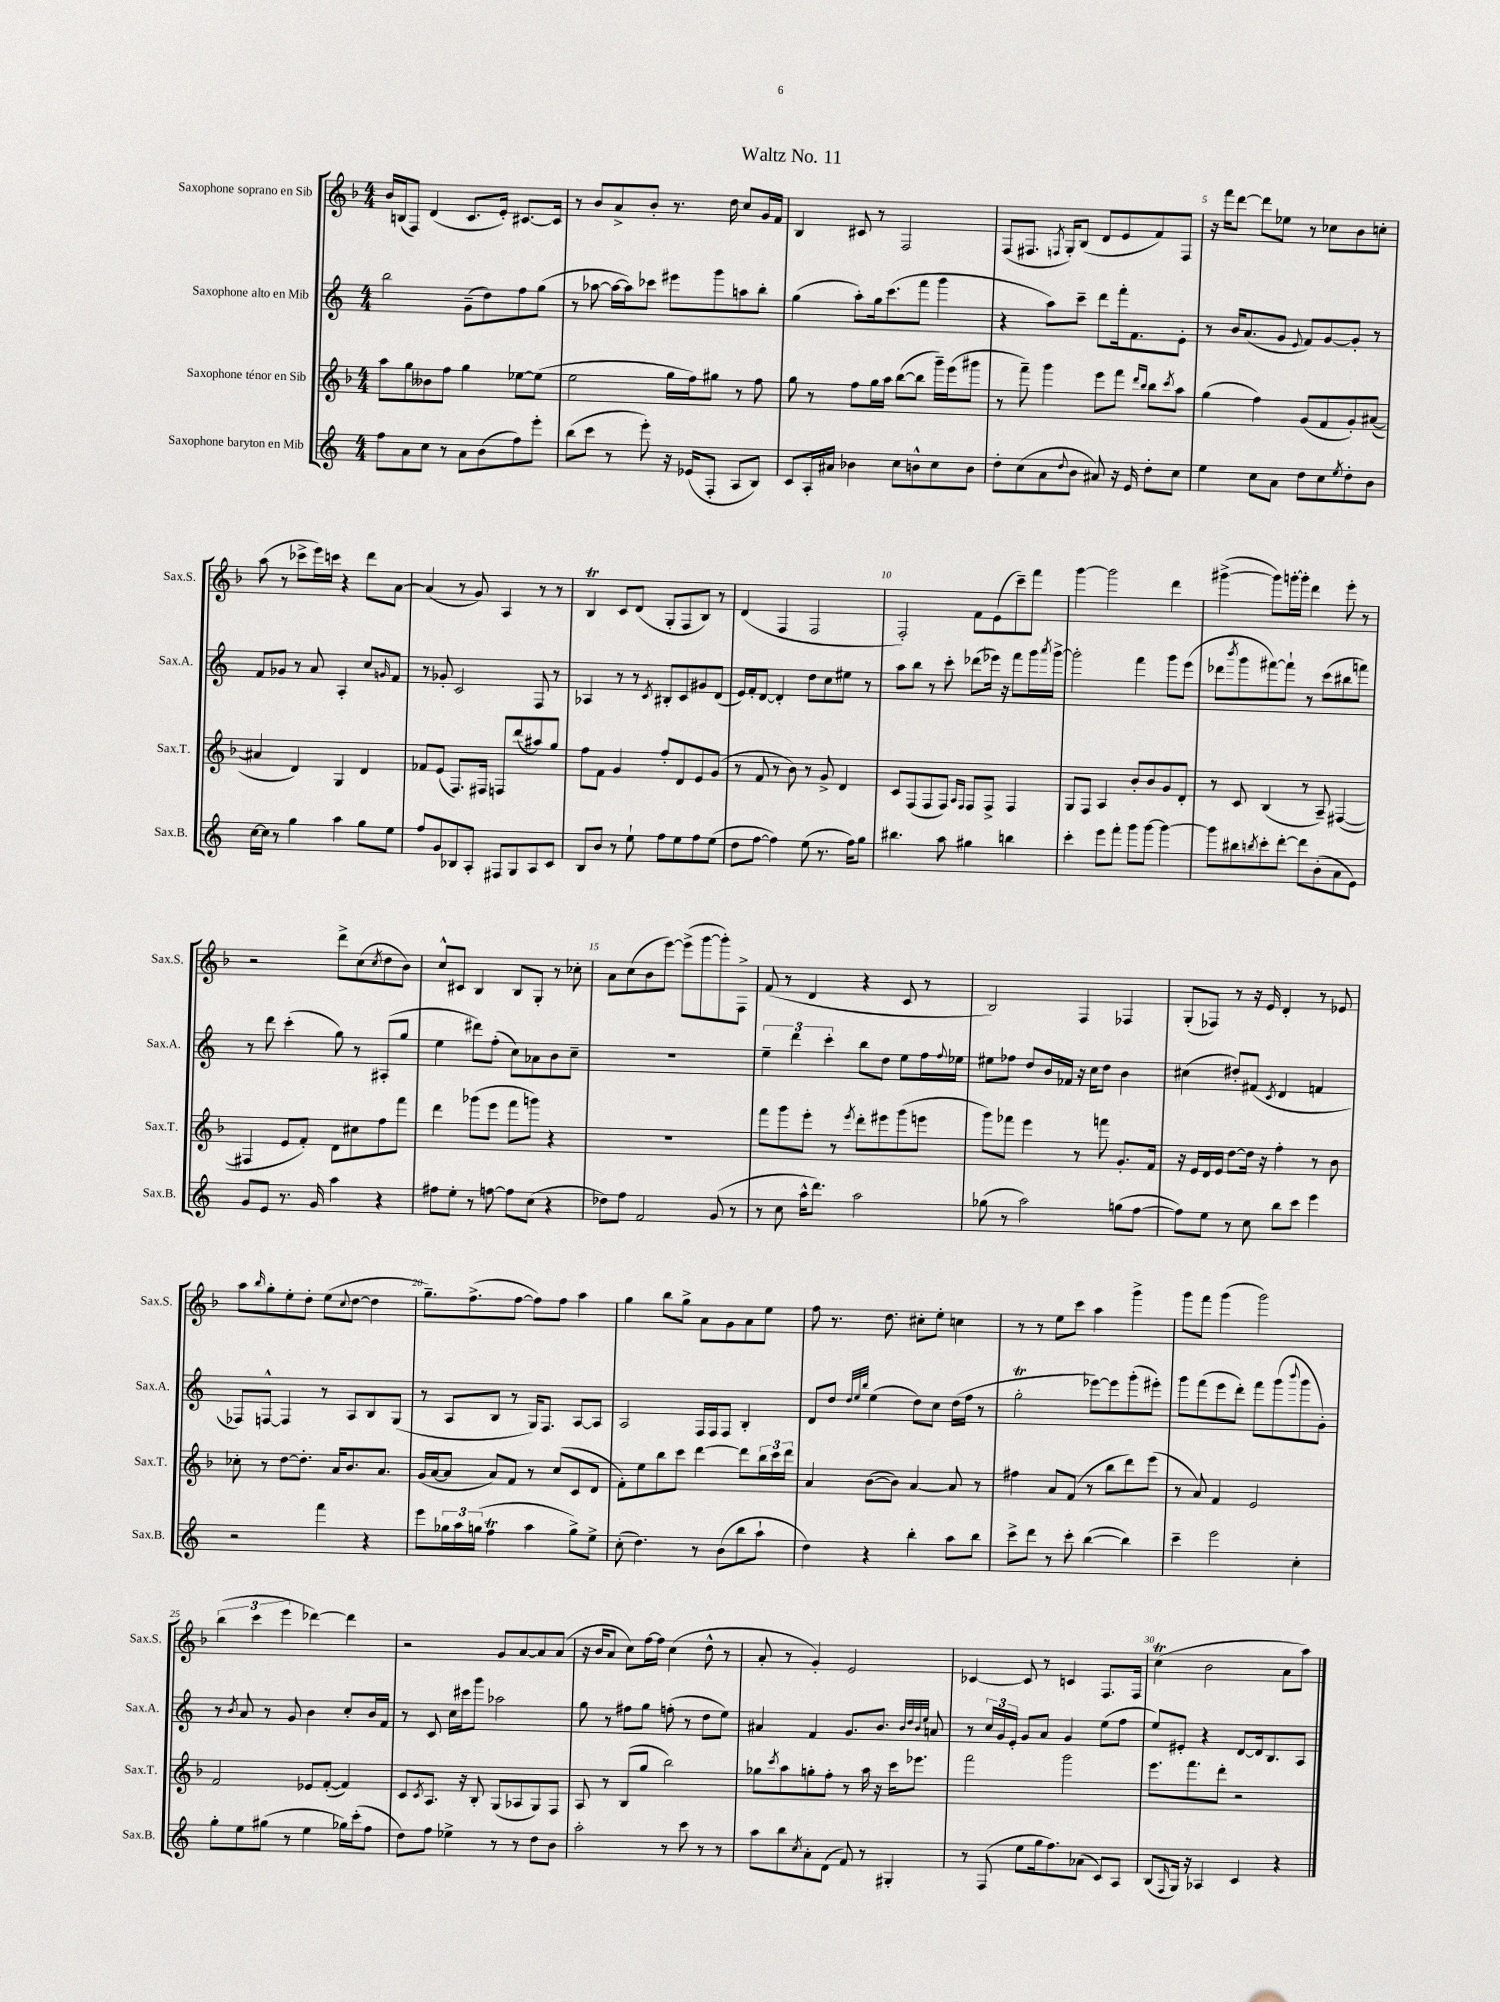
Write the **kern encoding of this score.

**kern	**kern	**kern	**kern
*staff4	*staff3	*staff2	*staff1
*clefG2	*clefG2	*clefG2	*clefG2
*k[]	*k[b-]	*k[]	*k[b-]
*M4/4	*M4/4	*M4/4	*M4/4
8ff\L	8aa\L	2bb\	16b-/LL
.	.	.	(16B/J
8a\	8gg\	.	8F/J)
8cc\J	8b--\	.	(4d/
8r	8ff\J	.	.
8a\L	4gg\	(8g~\L	8.c/L
(8b\	.	8dd\)	.
.	.	.	16e'/Jk)
8ff\)	[8ee-\L	8ff\	[8.c#/L
8eee'\J	(8ee-\]J	(8gg\J	.
.	.	.	16c#/]Jk
=	=	=	=
(8bb\L	2ee\	8r	8r
8ccc\J	.	[8aa-\	8b-/L
8r	.	16aa-\_LL	8a^/
.	.	16aa-\]J)	.
8eee'\)	.	8ccc-\J	8b-'/J
16r	16gg\LL	8eee#\L	8.r
(16e-/LK	16ff\J)	.	.
8F'/J	8gg#\J	8ggg\	.
.	.	.	16dd\
8A/L	8r	8aa\	8cc/L
8B/J)	8ff\	8bb'\J	16g/L
.	.	.	16f/JJ
=	=	=	=
8c/L	8gg\	(4gg\	4B-/
16A'/L	8r	.	.
16a#/JJ	.	.	.
4b-\	8ff\L	8aa'\L)	8c#/
.	16gg\L	16gg\k	8r
.	16aa\JJ	(8.ccc\	.
8cc\L	([8bb-\L	.	2F/
8b^^\	8bb-\]J	8fff\J	.
8cc\	16ggg~\LL)	4ggg\	.
.	(16eee\J	.	.
8b\J	8ggg#\J	.	.
=	=	=	=
8dd'\L	8r	4r	(8F/L
(8cc\	8fff~\)	.	8.F#/J
8a\	4ggg\	8aa\L)	.
.	.	.	8qF/
.	.	.	16G'/LK)
8qqdd/	.	.	.
8b\J	.	8ccc~\J	(8B-/J
8a#/)	8eee\L	8ddd\L	8d/L
16r	8fff\J	16fff'\k	8e/
16e/	.	8.f\	.
.	16qqddd/LL	.	.
.	16qqbb-/JJ	.	.
8dd'\L	8bb-\L	.	8f/)
.	8qccc/	.	.
8cc\J	8aa\J	8e'\J	8F/J
=	=	=	=
4ee\	(4gg\	8r	16r
.	.	.	16fff\LK
.	.	16b/LK	[8ddd\J
.	.	(8.a/	.
8cc\L	4ff\)	.	8ddd\]L
8a\J	.	8g/J	8ee-\J
.	.	8qqe/	.
8dd\L	(8g/L	8f/L)	8r
8cc\	8f/	[8g/	8cc-\L
8qee/	.	.	.
8dd'\	8g'/)	8g'/]J	8b-\
8b\J	([8a#/J	8r	8cc'\J
=	=	=	=
[16cc\LL	4a#/]	8f/L	(8aa\
16cc\]JJ	.	.	.
8r	.	8g-/J	8r
4gg\	4d/)	8r	8ccc-^\L
.	.	8a/	16eee\L)
.	.	.	16ccc\JJ
4aa\	4G/	4A'/	4r
8gg\L	4d/	8cc/L	8ddd\L
.	.	16qqg/	.
8ee\J	.	8f/J	[8a\J
=	=	=	=
8ff/L	8f-/L	8r	(4a/]
8g/	(8e/J	8g-'/	.
8B-/	8.F/L)	2c/	8r
8A'/J	.	.	8g/)
.	16F#/Jk	.	.
8F#/L	8F/L	.	4A/
8G/	(8ddd/	.	.
8A/	8aa#/)	8F/	8r
8c/J	8gg/J	8r	8r
=	=	=	=
8B/L	8ff\L	4A-/	4B-/
8b/J	8f\J	.	.
8r	4g/	8r	8c/L
8ee`\	.	8r	(8d/J
.	.	8qc/	.
8ff\L	8ff'/L	8B#'/L	8G'/L
8ee\	8d/	8c/	8F/
8ff\	8e/	8g#/	8B-/J)
(8ee\J	(8g/J	(8d/J	8r
=	=	=	=
8dd\L	8r	16e/LL)	(4d/
.	.	16f'/J	.
[8ff\J	8f/	[8d/J	.
4ff\])	8r	4d'/]	4F/
.	8b-\)	.	.
(8ee\	8r	8dd\L	2F/
8.r	8g^/	8cc\	.
.	4d/	8ee#\J	.
16ff\LK)	.	.	.
8gg\J	.	8r	.
=	=	=	=
4.bb#\	8c/L	8aa\L	2F'/)
.	(8F/	8bb\J	.
.	8F/	8r	.
8aa\	8F/J)	8ccc'\	.
.	16qqA/LL	.	.
.	16qqF/JJ	.	.
4gg#\	8F/L	(8ddd-\L	8f\L
.	8F^/J	16eee-\Jk)	(8e\
.	.	16r	.
4bb\	4F/	8fff\L	8ccc~\)
.	.	16ggg\L	8fff\J
.	.	8qaaa/	.
.	.	[16ggg^\JJ	.
=	=	=	=
4ccc'\	8G/L	2ggg'\]	[4ggg\
.	8F/J	.	.
8eee\L	4A/	.	2ggg\]
8fff'\J	.	.	.
8ggg\L	8b-'/L	4fff\	.
[8ggg\J	8b-/	.	.
4ggg\_	8g/	8ggg\L	4ddd\
.	8d'/J	(8eee\J	.
=	=	=	=
8ggg\]L	8r	8ddd-\L	([4ggg#^\
.	.	8qbbb/	.
8bb#\	8c/	8ggg\	.
8qbb/	.	.	.
8ccc'\	(4B-/	[8fff#\)	8ggg#\]L)
[8ddd'\J	.	8fff#`\]J	[16ggg'\L
.	.	.	16ggg'\]JJ
8ddd\]L	8r	8r	4ddd\
(8b'\	8A~/)	(8ccc\L	.
8a\	([4F#/	8bb#\	8eee'\
8e\J)	.	8fff\J)	8r
=	=	=	=
8g/L	4F#/]	8r	2r
8e/J	.	8ddd\	.
8.r	8e/L	(4ccc'\	.
.	8f'/J)	.	.
16g/	.	.	.
4aa\	8d\L	8gg\)	8ddd^\L
.	8cc#\	8r	(8cc\
.	.	.	8qcc/
4r	8ff\	(8A#'/L	8dd\
.	8fff\J	8gg/J	8b-\J)
=	=	=	=
8ff#\L	4ddd\	4ee\	8cc^^/L
8ee'\J	.	.	8c#/J
8r	(8ggg-\L	8ddd#\L)	4B-/
[8ff\	8eee\J	(8ff'\J	.
8ff\]L	8fff\L	8cc\L)	8B-/L
(8cc\J	8ggg\J)	8a-\	8G'/J
4r	4r	8b\	8r
.	.	8cc~\J	8cc-'\
=	=	=	=
8dd-\L)	1r	1r	8a\L
8ff\J	.	.	(8cc\
2f/	.	.	8b-\
.	.	.	[8eee\J)
.	.	.	(8eee^\]L
.	.	.	[8ggg\
(8g/	.	.	8ggg'\])
8r	.	.	8F^\J
=	=	=	=
8r	8fff\L	6ee~\	(8f/
8cc\	8ggg\	.	8r
.	.	6ddd\	.
16aa^^\LK	8eee'\J	.	4d/
8.ddd\J)	.	.	.
.	.	6ccc'\	.
.	8r	.	.
.	8qeee/	.	.
2aa\	8ddd'\L	8bb\L	4r
.	8eee#\	8dd\J	.
.	(8ggg\	8ee\L	8c/
.	8eee\J	16ff\L	8r
.	.	8qqff/	.
.	.	16ee-\JJ	.
=	=	=	=
(8gg-\	8ggg\L)	8ee#\L	2B-/)
8r	8fff-\J	8ff-\J	.
2aa\)	4eee\	8dd/L	.
.	.	16b/L	.
.	.	16f-/JJ	.
.	8r	16r	4F/
.	.	16cc\LK	.
.	8fff\	8dd\J	.
(8gg\L	8.g'/L	4b\	4F-/
[8ff\J	.	.	.
.	16f/Jk	.	.
=	=	=	=
8ff\]L)	16r	(4cc#\	(8G'/L
.	16e/LL	.	.
8ee\J	16d/	.	8F-/J)
.	16e/JJ	.	.
8r	[8dd\L	8dd#'/L)	8r
8cc\	16dd\]Jk	(8f#/J	16r
.	16r	.	16e/
.	.	8qc/	.
8bb\L	4ff'\	4d/	4d'/
8ccc\J	.	.	.
4eee\	8r	4f/	8r
.	8b-\	.	8e-/
=	=	=	=
2r	8cc-'\	8F-/L)	8aa\L
.	.	.	16qqbb-/
.	8r	[8F^^/J	8gg'\
.	[8dd\L	4F/]	8ee'\
.	8.dd'\]J	.	8dd'\J
4fff\	.	8r	(8ee\L
.	16a/LK	.	.
.	.	.	8qqcc/
.	8.b-/	8A/L	[8dd\J
4r	.	8B/	4dd\]
.	8.a/J	.	.
.	.	(8G/J	.
=	=	=	=
8eee\L	(16g/LL	8r	8.gg~\L)
.	[16a/J	.	.
24gg-\L	8a/]J	8A/L	.
24aa\	.	.	.
.	.	.	(8.ff^\
(24gg\JJ	.	.	.
4ff\	8a/L)	8B/J	.
.	8f/J	8r	[8ff\J
4aa\	8r	16G/LK)	8ff\]L)
.	.	8.F/J	.
.	(8cc/L	.	8ff\J
8gg^\L)	8c/	[8A/L	4aa\
8ee^\J	8d/J	8A/]J	.
=	=	=	=
(8cc'\	8f'\L)	2A/	4gg\
4.dd\)	8ee\	.	.
.	8bb-\	.	8bb-\L
.	8ccc\J	.	8gg^\J
8r	[4ddd\	16F/LL	8a\L
.	.	16F/J	.
(8b\L	.	8F/J	8g\
8bb\	8ddd\]L	4B'/	8a\
8aa`\J	24bb-\L	.	8ee\J
.	24ccc\	.	.
.	24ddd\JJ	.	.
=	=	=	=
4dd\)	4a/	8d/L	8ff\
.	.	8dd/J	8.r
.	.	32qqdd/LLL	.
.	.	32qqee/	.
.	.	32qqbb/JJJ	.
4r	([8b-\L	(4ee\	.
.	.	.	8.dd\
.	8b-\]J)	.	.
4bb'\	[4a/	8dd\L)	8cc#'\L
.	.	8cc\J	8ee'\J
8aa\L	8a/]	(16dd\LL	4cc\
.	.	16ff\JJ	.
8bb\J	8r	8r	.
=	=	=	=
8ccc^\L	4ff#\	2gg'\	8r
8ddd\J	.	.	8r
8r	8a/L	.	8ee\L
8ccc'\	(8f/J	.	8ccc\J
([4bb\	8r	[8eee-\L)	4aa\
.	8bb-\L	8eee-\]	.
4bb\])	8ddd\)	(8ggg'\	4ggg^\
.	(8eee\J	8eee#'\J)	.
=	=	=	=
4ccc~\	8r	8ggg\L	8ggg\L
.	8a/)	(8fff\	8fff\J
2eee\	4f/	8eee\	(4ggg\
.	.	8ddd'\J)	.
.	2e/	8fff\L	2ggg\)
.	.	(8ggg\	.
.	.	8qqbbb/	.
4cc'\	.	8ggg\	.
.	.	8g'\J)	.
=	=	=	=
8gg'\L	2f/	8r	(6bb-\
.	.	8qb/	.
8ee\	.	8a/	.
.	.	.	6ccc\
(8gg#\J	.	8r	.
.	.	.	6eee\
8r	.	8g/	.
4ee\	8e-/L	4b\	[4ddd-\)
.	([8f'/J	.	.
16gg-\LL)	4f/])	8cc'/L	4ddd-\]
(16ccc'\J	.	.	.
8ff\J	.	16b/L	.
.	.	16f/JJ	.
=	=	=	=
8dd\L)	8c/L	8r	2r
.	8qc/	.	.
8ff\J	8.A/J	8c/	.
4ee-^\	.	16cc\LL	.
.	16r	16ccc#\J	.
.	8B-'/	8ggg\J	.
8r	(8G/L	2aa-\	8g/L
8r	8A-/	.	[8a/
8dd\L	8G/)	.	8a/]
8b\J	8F/J	.	(8a/J
=	=	=	=
2aa'\	8A/	8gg\	16r
.	.	.	16b-/LK
.	8r	8r	8a/J
.	(8B-/L	8ff#\L	8cc\L)
.	8gg/J	8gg\J	[16ff\L
.	.	.	16ff\]JJ
8r	2bb-\)	(8ff'\	(4cc\
8ccc\	.	8r	.
8r	.	8dd\L	8dd^^\
8r	.	8ee\J)	8r
=	=	=	=
8aa\L	8gg-\L	4a#/	8a'/
.	8qccc/	.	.
8bb\	8aa\	.	8r
8qcc/	.	.	.
8a'\	8gg'\	4f/	4g'/)
(8d\J	8ff'\J	.	.
8f/)	8r	8.g/L	2e/
8r	16aa\	.	.
.	16r	8.b/J	.
4G#'/	16ccc\LK	.	.
.	8.eee-\J	.	.
.	.	32qqb/LLL	.
.	.	32qqdd/	.
.	.	32qqb/	.
.	.	32qqee/JJJ	.
.	.	8a/	.
=	=	=	=
8r	2fff\	8r	[4c-/
(8F/	.	24cc/LL	.
.	.	24g/	.
.	.	24e'/JJ	.
8ee\L	.	8g/L	8c-/]
16gg\k	.	8a/J	8r
8.ff\)	.	.	.
.	2ggg\	4g/	4c/
(8a-\J	.	.	.
8c/L)	.	(8ee\L	8.F/L
8A/J	.	8ff\J	.
.	.	.	16F/Jk
=	=	=	=
(8B/L	8.eee\L	8ee/L)	(4cc\
16qqF/	.	.	.
16G/Jk)	.	8e#'/J	.
16r	8.fff\	.	.
4A-/	.	4r	2b-\
.	8ddd'\J	.	.
4c/	2r	[8d/L	.
.	.	16d/]k	.
.	.	8.B/	.
4r	.	.	8a\L
.	.	8A/J	8aa\J)
==	==	==	==
*-	*-	*-	*-
